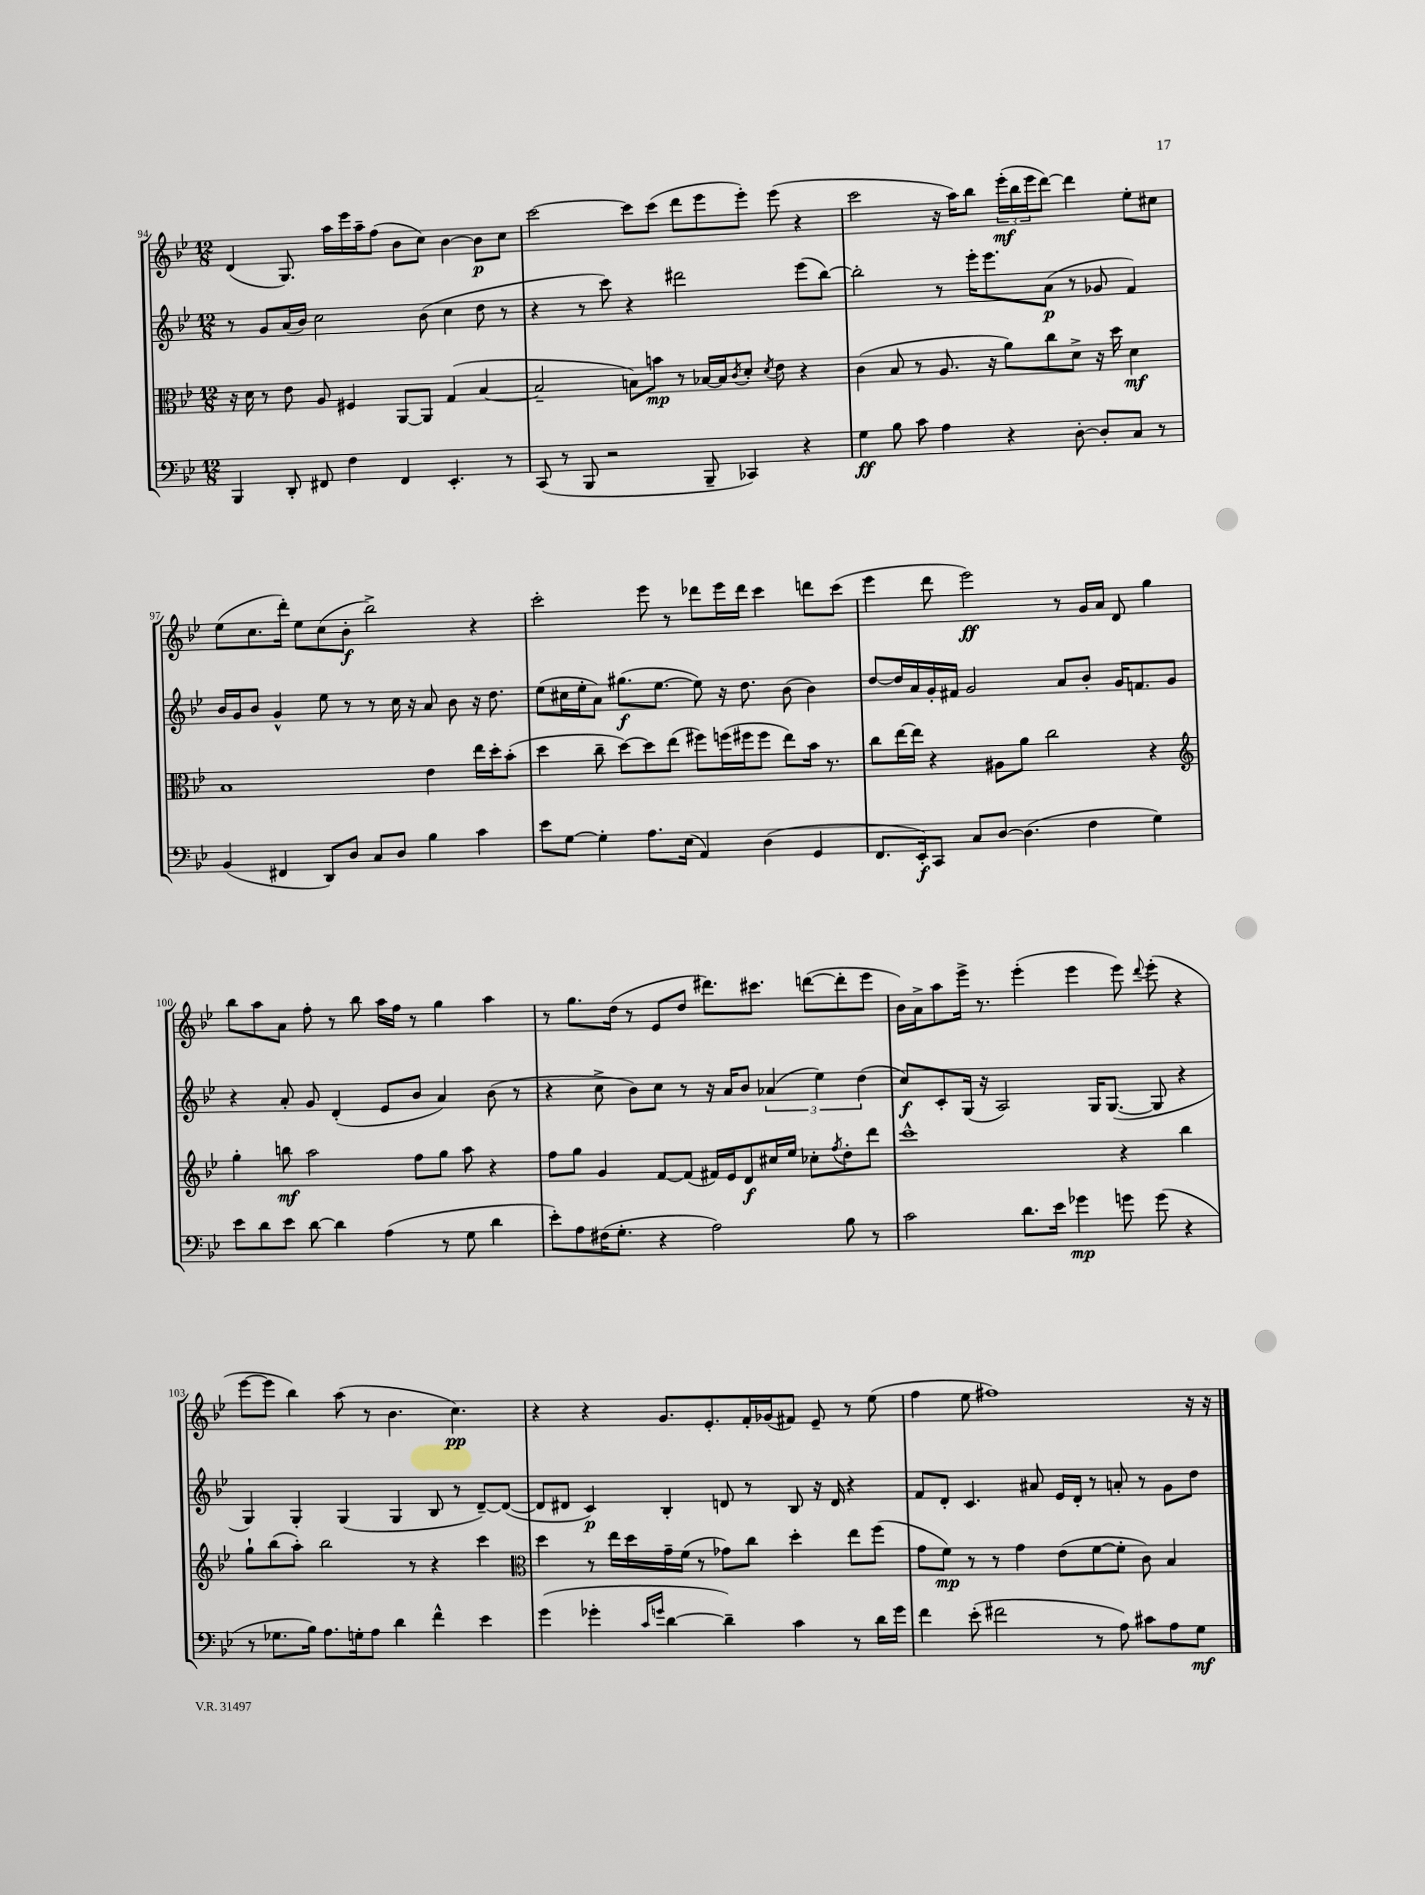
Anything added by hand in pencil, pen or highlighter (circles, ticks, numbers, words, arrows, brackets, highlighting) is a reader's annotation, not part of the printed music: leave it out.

**kern	**dynam	**kern	**dynam	**kern	**dynam	**kern	**dynam
*part4	*part4	*part3	*part3	*part2	*part2	*part1	*part1
*staff4	*staff4	*staff3	*staff3	*staff2	*staff2	*staff1	*staff1
*clefF4	*	*clefC3	*	*clefG2	*	*clefG2	*
*k[b-e-]	*	*k[b-e-]	*	*k[b-e-]	*	*k[b-e-]	*
*M12/8	*	*M12/8	*	*M12/8	*	*M12/8	*
=94	=94	=94	=94	=94	=94	=94	=94
4BBB-/	.	16r	.	8r	.	(4d/	.
.	.	16d\	.	.	.	.	.
.	.	8r	.	8g/L	.	.	.
8DD'/	.	8e-\	.	(16a/L	.	8.G/)	.
.	.	.	.	16b-/JJ)	.	.	.
8FF#X/	.	8A/	.	2cc\	.	.	.
.	.	.	.	.	.	16aa\LL	.
4F\	.	4F#X/	.	.	.	16eee-\	.
.	.	.	.	.	.	16aa~\J	.
.	.	.	.	.	.	(8ff\J	.
4FF#/	.	[8AA/L	.	.	.	8b-\L	.
.	.	8AA/J]	.	(8b-\	.	8cc\J)	.
4.EE-'/	.	(4G/	.	4cc\	.	[4b-\	.
.	.	[4B-/	.	8dd\	.	8b-\L]	p
8r	.	.	.	8r	.	8cc\J	.
=95	=95	=95	=95	=95	=95	=95	=95
(8CC/	.	2B-~/]	.	4r	.	[2ccc\	.
8r	.	.	.	.	.	.	.
8BBB-/	.	.	.	8r	.	.	.
2r	.	.	.	8ccc\)	.	.	.
.	.	8Bn\L)	.	4r	.	8ccc\L]	.
.	.	8bn\J	mp	.	.	(8ccc\J	.
.	.	8r	.	2ddd#X\	.	8ddd\L	.
8BBB-~/	.	[16B-X/LL	.	.	.	8eee-\	.
.	.	16B-/J]	.	.	.	.	.
.	.	8qc/	.	.	.	.	.
4CC-X/)	.	8d'/J	.	.	.	8eee-'\J)	.
.	.	8qd/	.	.	.	.	.
.	.	8e-\	.	.	.	(8eee-\	.
4r	.	4r	.	(8eee-\L	.	4r	.
.	.	.	.	[8bb-\J)	.	.	.
=96	=96	=96	=96	=96	=96	=96	=96
4G\	ff	(4c\	.	2bb-'\]	.	2ccc\	.
8B-\	.	8B-/	.	.	.	.	.
8c\	.	8r	.	.	.	.	.
4A\	.	8.A/	.	8r	.	16r	.
.	.	.	.	.	.	16aa\KL)	.
.	.	.	.	16eee-'\KL	.	8bb-\J	.
.	.	16r	.	8.eee-\	.	.	.
4r	.	8a\L)	.	.	.	(24eee-'\LL	mf
.	.	.	.	.	.	24bb-\	.
.	.	.	.	.	.	24eee-\J	.
.	.	8cc\	.	(8a\J	p	[8ddd\J)	.
[8D'\	.	8d^\J	.	8r	.	4ddd\]	.
8D'/L]	.	16r	.	8g-X/	.	.	.
.	.	16dd\	.	.	.	.	.
8C/J	.	4d\	mf	4f/)	.	8ee-'\L	.
8r	.	.	.	.	.	8cc#X\J	.
!!LO:LB:g=z
=97	=97	=97	=97	=97	=97	=97	=97
(4BB-/	.	1B-	.	16b-/LL	.	(8ee-\L	.
.	.	.	.	16g/J	.	.	.
.	.	.	.	8b-/J	.	8.cc\	.
4FF#X/	.	.	.	4g^^/	.	.	.
.	.	.	.	.	.	16ddd'\Jk)	.
.	.	.	.	.	.	8ee-\L	.
8DD/L)	.	.	.	8ee-\	.	(8cc\	.
8D/J	.	.	.	8r	.	8b-'\J	f
8C/L	.	.	.	8r	.	2bb-^\)	.
8D/J	.	.	.	16cc\	.	.	.
.	.	.	.	16r	.	.	.
4B-\	.	4e-\	.	8a/	.	.	.
.	.	.	.	8b-\	.	.	.
4c\	.	16ee-\LL	.	16r	.	4r	.
.	.	16dd'\J	.	8.dd\	.	.	.
.	.	(8b-'\J	.	.	.	.	.
=98	=98	=98	=98	=98	=98	=98	=98
8e-\L	.	4dd\	.	(8ee-\L	.	2ccc'\	.
[8G\J	.	.	.	16cc#X\L	.	.	.
.	.	.	.	16ee-'\J	.	.	.
4G'\]	.	8cc~\	.	8a\J)	.	.	.
.	.	[8dd\L)	.	(8.gg#X\L	f	.	.
8.A\L	.	8dd\]	.	.	.	8eee-\	.
.	.	.	.	[8.ee-\J	.	.	.
.	.	(8ee-\J	.	.	.	8r	.
(16E-\Jk	.	.	.	.	.	.	.
4AA/)	.	8ff#X\L)	.	8ee-\])	.	8ddd-X\L	.
.	.	(16ffn\L	.	16r	.	16eee-\L	.
.	.	16ff#X\J	.	8.dd\	.	16ddd-\JJ	.
(4D\	.	8ff#\J	.	.	.	4ccc\	.
.	.	8ee-\L)	.	(8b-\	.	.	.
4GG/	.	16b-\Jk	.	4b-\)	.	8dddn\L	.
.	.	8.r	.	.	.	.	.
.	.	.	.	.	.	(8ccc\J	.
=99	=99	=99	=99	=99	=99	=99	=99
8.FF/L	.	8cc\L	.	[8dd/L	.	4eee-\	.
.	.	[16ee-\L	.	16dd/L]	.	.	.
16EE-'/k)	f	16ee-\JJ]	.	16a/	.	.	.
8CC/J	.	4r	.	16g'/	.	8ddd\	.
.	.	.	.	16f#X/JJ	.	.	.
8C/L	.	.	.	2g/	.	2eee-\)	ff
[8D/J	.	8A#X\L	.	.	.	.	.
(4.D\]	.	8a\J	.	.	.	.	.
.	.	2cc\	.	.	.	.	.
.	.	.	.	8a/L	.	8r	.
4F\	.	.	.	8b-'/J	.	16g/LL	.
.	.	.	.	.	.	16a/JJ	.
.	.	.	.	16g/KL	.	8d/	.
.	.	.	.	8.fn/	.	.	.
4G\)	.	4r	.	.	.	4gg\	.
.	.	.	.	8g/J	.	.	.
!!LO:LB:g=z
=100	=100	=100	=100	=100	=100	=100	=100
*	*	*clefG2	*	*	*	*	*
8e-\L	.	4gg'\	.	4r	.	8bb-\L	.
8d\	.	.	.	.	.	8aa\	.
8e-\J	.	8bbn\	mf	8a'/	.	8a\J	.
[8d\	.	2aa\	.	8g/	.	8ff'\	.
4d\]	.	.	.	(4d'/	.	8r	.
.	.	.	.	.	.	8bb-\	.
(4A\	.	.	.	8e-/L	.	16aa\LL	.
.	.	.	.	.	.	16ff\JJ	.
.	.	8ff\L	.	8b-/J	.	8r	.
8r	.	8gg\J	.	4a/)	.	4gg\	.
8G\	.	8aa\	.	.	.	.	.
4d\	.	4r	.	(8b-\	.	4aa\	.
.	.	.	.	8r	.	.	.
=101	=101	=101	=101	=101	=101	=101	=101
8e-'\L)	.	8ff\L	.	4r	.	8r	.
8A\	.	8gg\J	.	.	.	8.gg\L	.
(16F#X\K	.	4g/	.	8cc^\	.	.	.
8.G'\J	.	.	.	.	.	(16dd\Jk	.
.	.	.	.	8b-\L)	.	8r	.
4r	.	[8f/L	.	8cc\J	.	8e-/L	.
.	.	(8f/J]	.	8r	.	8dd/J	.
2A\)	.	16f#X/LL)	.	16r	.	8.ddd#X\L)	.
.	.	16e-/J	.	16a/KL	.	.	.
.	.	8d/	f	8b-/J	.	.	.
.	.	.	.	.	.	8.ccc#X\J	.
.	.	16cc#X/L	.	(6a-X/	.	.	.
.	.	16ee-/JJ	.	.	.	.	.
.	.	8cc-X'\L	.	.	.	([8dddn\L	.
.	.	.	.	6ee-\)	.	.	.
.	.	8qff/	.	.	.	.	.
8B-\	.	8dd'\	.	.	.	8ddd'\]	.
.	.	.	.	(6dd\	.	.	.
8r	.	8ddd\J	.	.	.	8eee-\J	.
=102	=102	=102	=102	=102	=102	=102	=102
2c\	.	1ccc^^	.	8cc/L)	f	16b-\LL)	.
.	.	.	.	.	.	16a^\J	.
.	.	.	.	8c'/	.	8aa\	.
.	.	.	.	(16G/Jk	.	16eee-^\Jk	.
.	.	.	.	16r	.	8.r	.
.	.	.	.	2A/)	.	.	.
8.d\L	.	.	.	.	.	(4eee-'\	.
16e-\Jk	.	.	.	.	.	.	.
4g-X\	mp	.	.	.	.	4eee-\	.
.	.	.	.	16G/KL	.	.	.
.	.	.	.	([8.G/J	.	.	.
8gn\	.	4r	.	.	.	8eee-\)	.
.	.	.	.	.	.	8qqddd/	.
(8g\	.	.	.	8G/]	.	(8eee-'\	.
4r	.	4bb-\	.	4r	.	4r	.
!!LO:LB:g=z
=103	=103	=103	=103	=103	=103	=103	=103
8r	.	8gg`\L	.	4G/)	.	[8eee-\L	.
8.G-X\L	.	(8bb-\	.	.	.	8eee-\J]	.
.	.	8aa'\J)	.	4G'/	.	4bb-\)	.
16B-\Jk)	.	.	.	.	.	.	.
8.A\L	.	2bb-\	.	.	.	.	.
.	.	.	.	(4G/	.	(8aa\	.
16Gn'\k	.	.	.	.	.	.	.
8A\J	.	.	.	.	.	8r	.
4d\	.	.	.	4G/	.	4.b-\	.
.	.	8r	.	.	.	.	.
4f^^\	.	4r	.	8B-/	.	.	.
.	.	.	.	8r	.	4.cc\)	pp
4e-\	.	4ccc\	.	[8d~/L)	.	.	.
.	.	.	.	(8d/J_	.	.	.
=104	=104	=104	=104	=104	=104	=104	=104
*	*	*clefC3	*	*	*	*	*
(4g\	.	4dd\	.	8d/L]	.	4r	.
.	.	.	.	8d#X/J	.	.	.
4g-X'\	.	8r	.	4c/)	p	4r	.
.	.	16ee-\LL	.	.	.	.	.
.	.	16dd\	.	.	.	.	.
16qqc/LL	.	.	.	.	.	.	.
16qqgn/JJ	.	.	.	.	.	.	.
[4d\	.	16g~\	.	4B-'/	.	8.g/L	.
.	.	(16f\JJ	.	.	.	.	.
.	.	8r	.	.	.	.	.
.	.	.	.	.	.	8.e-'/	.
4d~\])	.	8g-X\L)	.	8dn/	.	.	.
.	.	8cc\J	.	8r	.	16f'/L	.
.	.	.	.	.	.	(16g-X/J	.
4c\	.	4dd'\	.	8B-/	.	8f#X/J)	.
.	.	.	.	16r	.	8e-~/	.
.	.	.	.	16d/	.	.	.
8r	.	8ee-\L	.	4r	.	8r	.
16d\LL	.	(8ff\J	.	.	.	(8ee-\	.
16g\JJ	.	.	.	.	.	.	.
=105	=105	=105	=105	=105	=105	=105	=105
4f\	.	8g\L	.	8f/L	.	4ff\	.
.	.	8f\J)	mp	8d'/J	.	.	.
(8e-'\	.	8r	.	4.c/	.	8ee-\	.
2f#X\	.	8r	.	.	.	1ff#X)	.
.	.	4g\	.	.	.	.	.
.	.	.	.	8a#X/	.	.	.
.	.	(8e-\L	.	16e-/LL	.	.	.
.	.	.	.	16d'/JJ	.	.	.
8r	.	[8f\	.	8r	.	.	.
8A\)	.	8f'\J]	.	8an'/	.	.	.
8c#X\L	.	8c\)	.	8r	.	.	.
8A\	.	4B-/	.	8g\L	.	.	.
8G\J	mf	.	.	8dd\J	.	16r	.
.	.	.	.	.	.	16r	.
==	==	==	==	==	==	==	==
*-	*-	*-	*-	*-	*-	*-	*-
